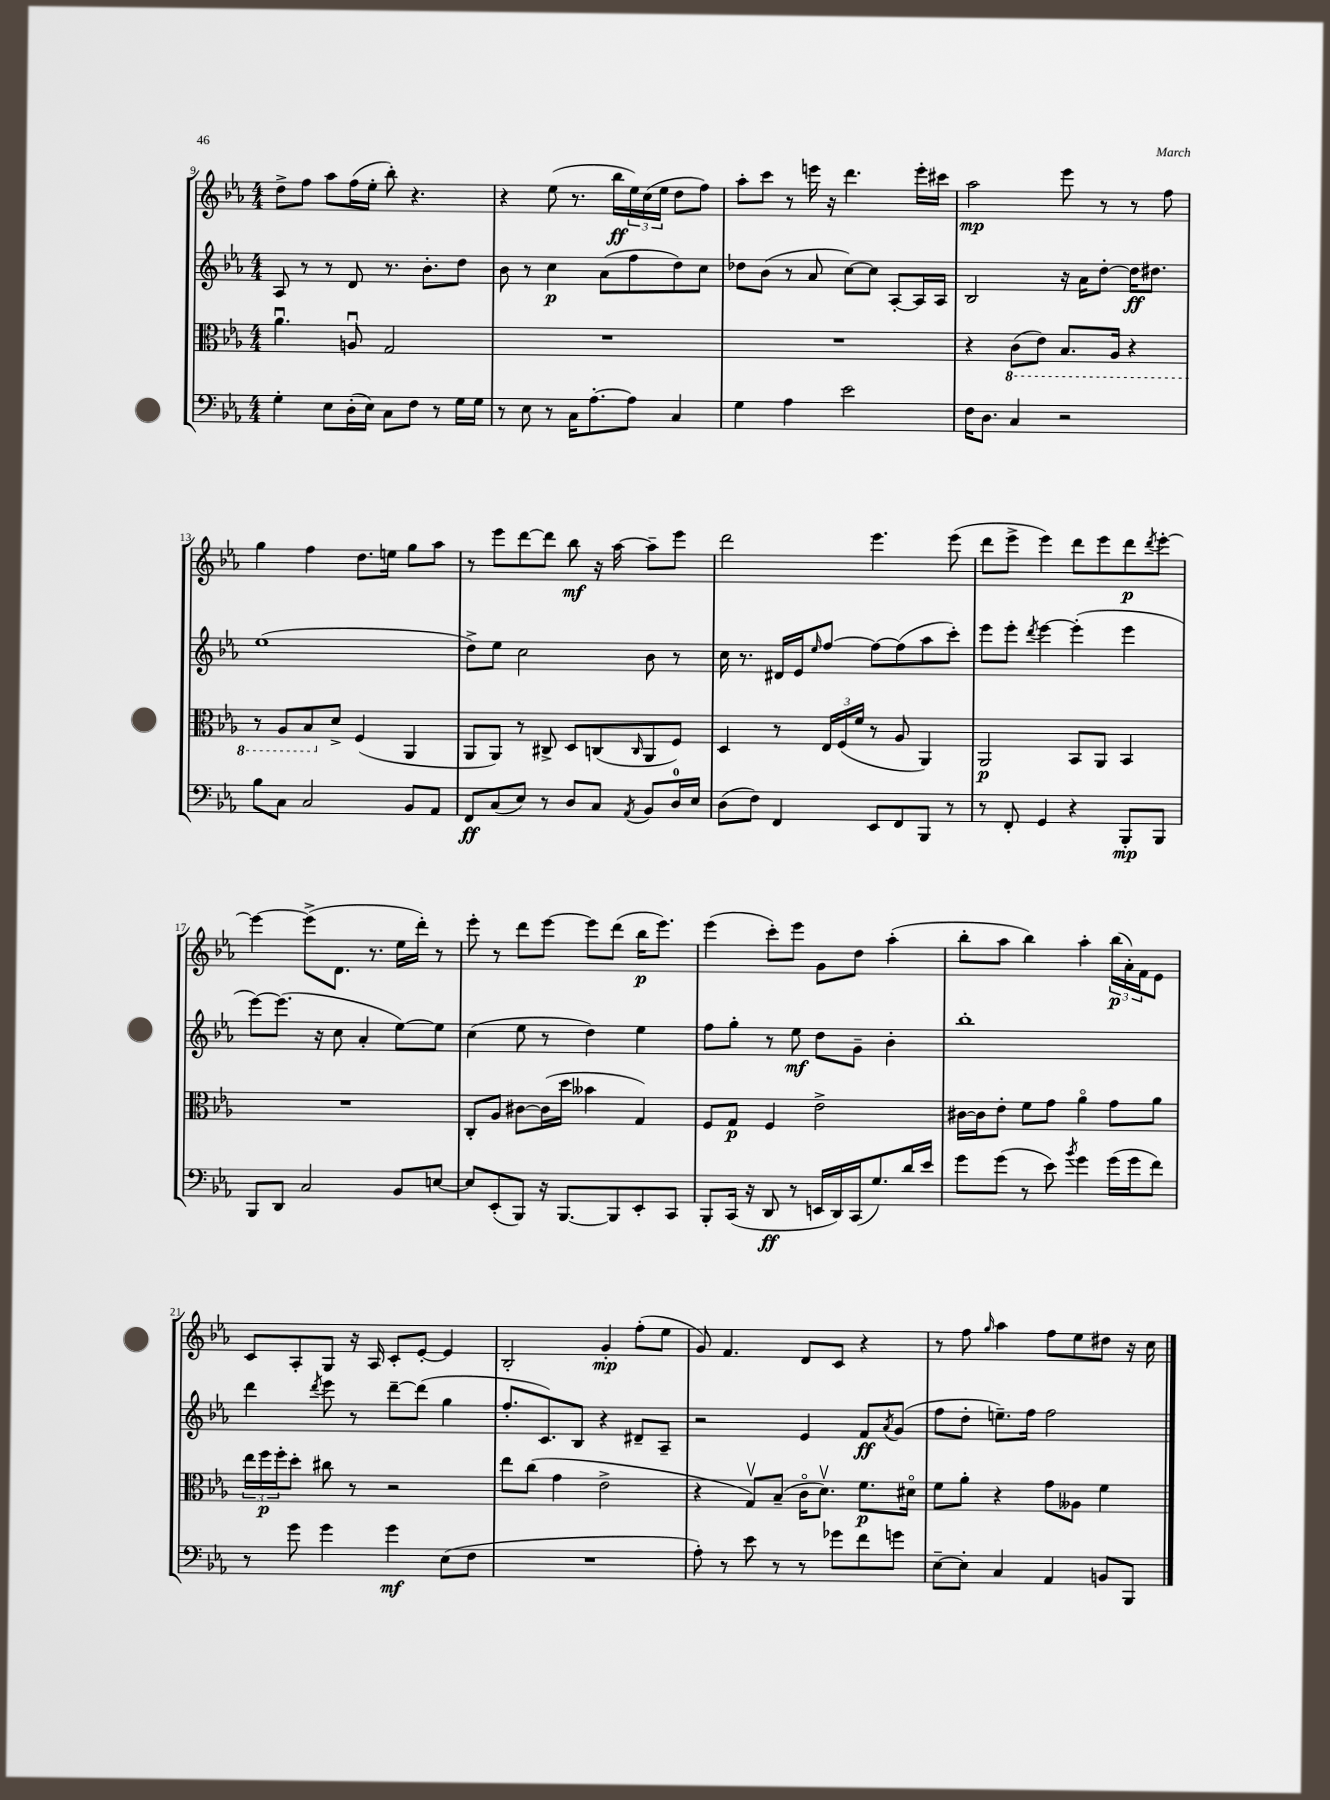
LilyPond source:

<<
\new StaffGroup <<
\new Staff = "s0" {
    \clef treble \key ees \major \numericTimeSignature \time 4/4
    d''8-> f''8 aes''8 f''16( ees''16-. bes''8-.) r4. |
    r4 ees''8( r8. bes''16\ff \tuplet 3/2 { ees''16) c''16( ees''16 } d''8 f''8) |
    aes''8-. c'''8 r8 e'''16 r16 d'''4. e'''16-. cis'''16 |
    aes''2\mp ees'''8 r8 r8 f''8 |
    g''4 f''4 d''8. e''16 g''8 aes''8 |
    r8 ees'''8 d'''8~ d'''8 bes''8\mf r16 aes''16~ aes''8-- ees'''8 |
    d'''2 ees'''4. ees'''8( |
    d'''8 ees'''8-> ees'''4) d'''8 ees'''8 d'''8\p \acciaccatura { d'''8 } ees'''8~-. |
    ees'''4~ ees'''8->( d'8. r8. ees''16 d'''16-.) r8 |
    ees'''8-. r8 d'''8 ees'''8~ ees'''8 d'''8( bes''16\p ees'''8.) |
    ees'''4( c'''8-.) ees'''8 g'8 d''8 aes''4-.( |
    bes''8-. aes''8 bes''4) aes''4-. \tuplet 3/2 { bes''16\p( aes'16-.) f'16 } ees'8 |
    c'8 aes8-. g8 r16 aes16 c'8-. ees'8~-. ees'4 |
    bes2-. g'4-.\mp f''8-.( ees''8 |
    g'8) f'4. d'8 c'8 r4 |
    r8 f''8 \grace { g''16 } aes''4 f''8 ees''8 dis''8 r16 c''16 \bar "|." |
}
\new Staff = "s1" {
    \clef treble \key ees \major \numericTimeSignature \time 4/4
    aes8 r8 r8 d'8 r8. bes'8.-. d''8 |
    bes'8 r8 c''4\p aes'8( f''8 d''8) c''8 |
    des''8 bes'8( r8 aes'8 c''8~) c''8 aes8~-. aes16 aes16 |
    bes2 r16 aes'16 d''8~-. d''16\ff dis''8. |
    ees''1( |
    d''8->) ees''8 c''2 bes'8 r8 |
    c''16 r8. dis'16 ees'16 \grace { ees''16 } f''8~ f''8~ f''8( aes''8 c'''8-.) |
    ees'''8 ees'''8-. \acciaccatura { d'''8 } ees'''4~ ees'''4-.( ees'''4 |
    ees'''8~) ees'''8.( r16 c''8 aes'4-. ees''8~) ees''8 |
    c''4( ees''8 r8 d''4) ees''4 |
    f''8 g''8-. r8 ees''8\mf d''8 g'8-- bes'4-. |
    bes''1-. |
    d'''4 \acciaccatura { d'''8 } ees'''8 r8 d'''8~-- d'''8( g''4 |
    f''8.-. c'8.) bes8 r4 dis'8-- aes8-- |
    r2 ees'4 f'8\ff \acciaccatura { aes'8 } g'8( |
    f''8 d''8-. e''8.--) f''16 f''2 \bar "|." |
}
\new Staff = "s2" {
    \clef alto \key ees \major \numericTimeSignature \time 4/4
    aes'4.\downbow a8\downbow g2 |
    R1 |
    R1 |
    r4 \ottava #-1 c8( ees8) bes,8. aes,16 r4 |
    r8 aes,8 bes,8 \ottava #0 d'8-> f4( aes,4 |
    aes,8 aes,8) r8 cis8-> d8 c8( \grace { c16 } aes,8 f8) |
    d4 r8 \tuplet 3/2 { ees16 f16( f'16 } r8 aes8 aes,4) |
    aes,2\p bes,8 aes,8 bes,4 |
    R1 |
    c8-. aes8 cis'8~ cis'16( d''16 beses'4 g4) |
    f8 g8\p f4 ees'2-> |
    cis'16~ cis'16 ees'8-. f'8 g'8 aes'4\flageolet g'8 aes'8 |
    \tuplet 3/2 { ees''16 f''16\p f''16-. } d''8-. cis''8 r8 r2 |
    ees''8 c''8( g'4 ees'2-> |
    r4 g8\upbow) bes8--( c'16\flageolet d'8.\upbow) f'8.\p dis'16\flageolet |
    f'8 aes'8-. r4 g'8 aeses8 f'4 \bar "|." |
}
\new Staff = "s3" {
    \clef bass \key ees \major \numericTimeSignature \time 4/4
    g4-. ees8 d16-.( ees16) c8 f8 r8 g16 g16 |
    r8 ees8 r8 c16 aes8.~-. aes8 c4 |
    g4 aes4 ees'2 |
    f16 d8. c4 r2 |
    bes8 c8 c2 bes,8 aes,8 |
    f,8\ff c8( ees8) r8 d8 c8 \acciaccatura { aes,8 } bes,8 d16-0 ees16 |
    d8( f8) f,4 ees,8 f,8 bes,,8 r8 |
    r8 f,8-. g,4 r4 bes,,8-.\mp bes,,8 |
    bes,,8 d,8 c2 bes,8 e8~ |
    e8 ees,8-.( bes,,8) r16 bes,,8.~ bes,,8 ees,8-. c,8 |
    bes,,8-. c,16( r16 d,8\ff r8 e,16 d,16) c,16( g8.) d'16 ees'16 |
    g'8 g'8( r8 ees'8) \acciaccatura { bes'8 } g'4 g'16( g'16 f'8) |
    r8 g'8 g'4 g'4\mf ees8( f8 |
    R1 |
    aes8-.) r8 ees'8 r8 r8 ges'8 f'8 g'8 |
    ees8~-- ees8-. c4 aes,4 b,8 bes,,8 \bar "|." |
}
>>
>>
\layout { \context { \Score currentBarNumber = #9 } }
